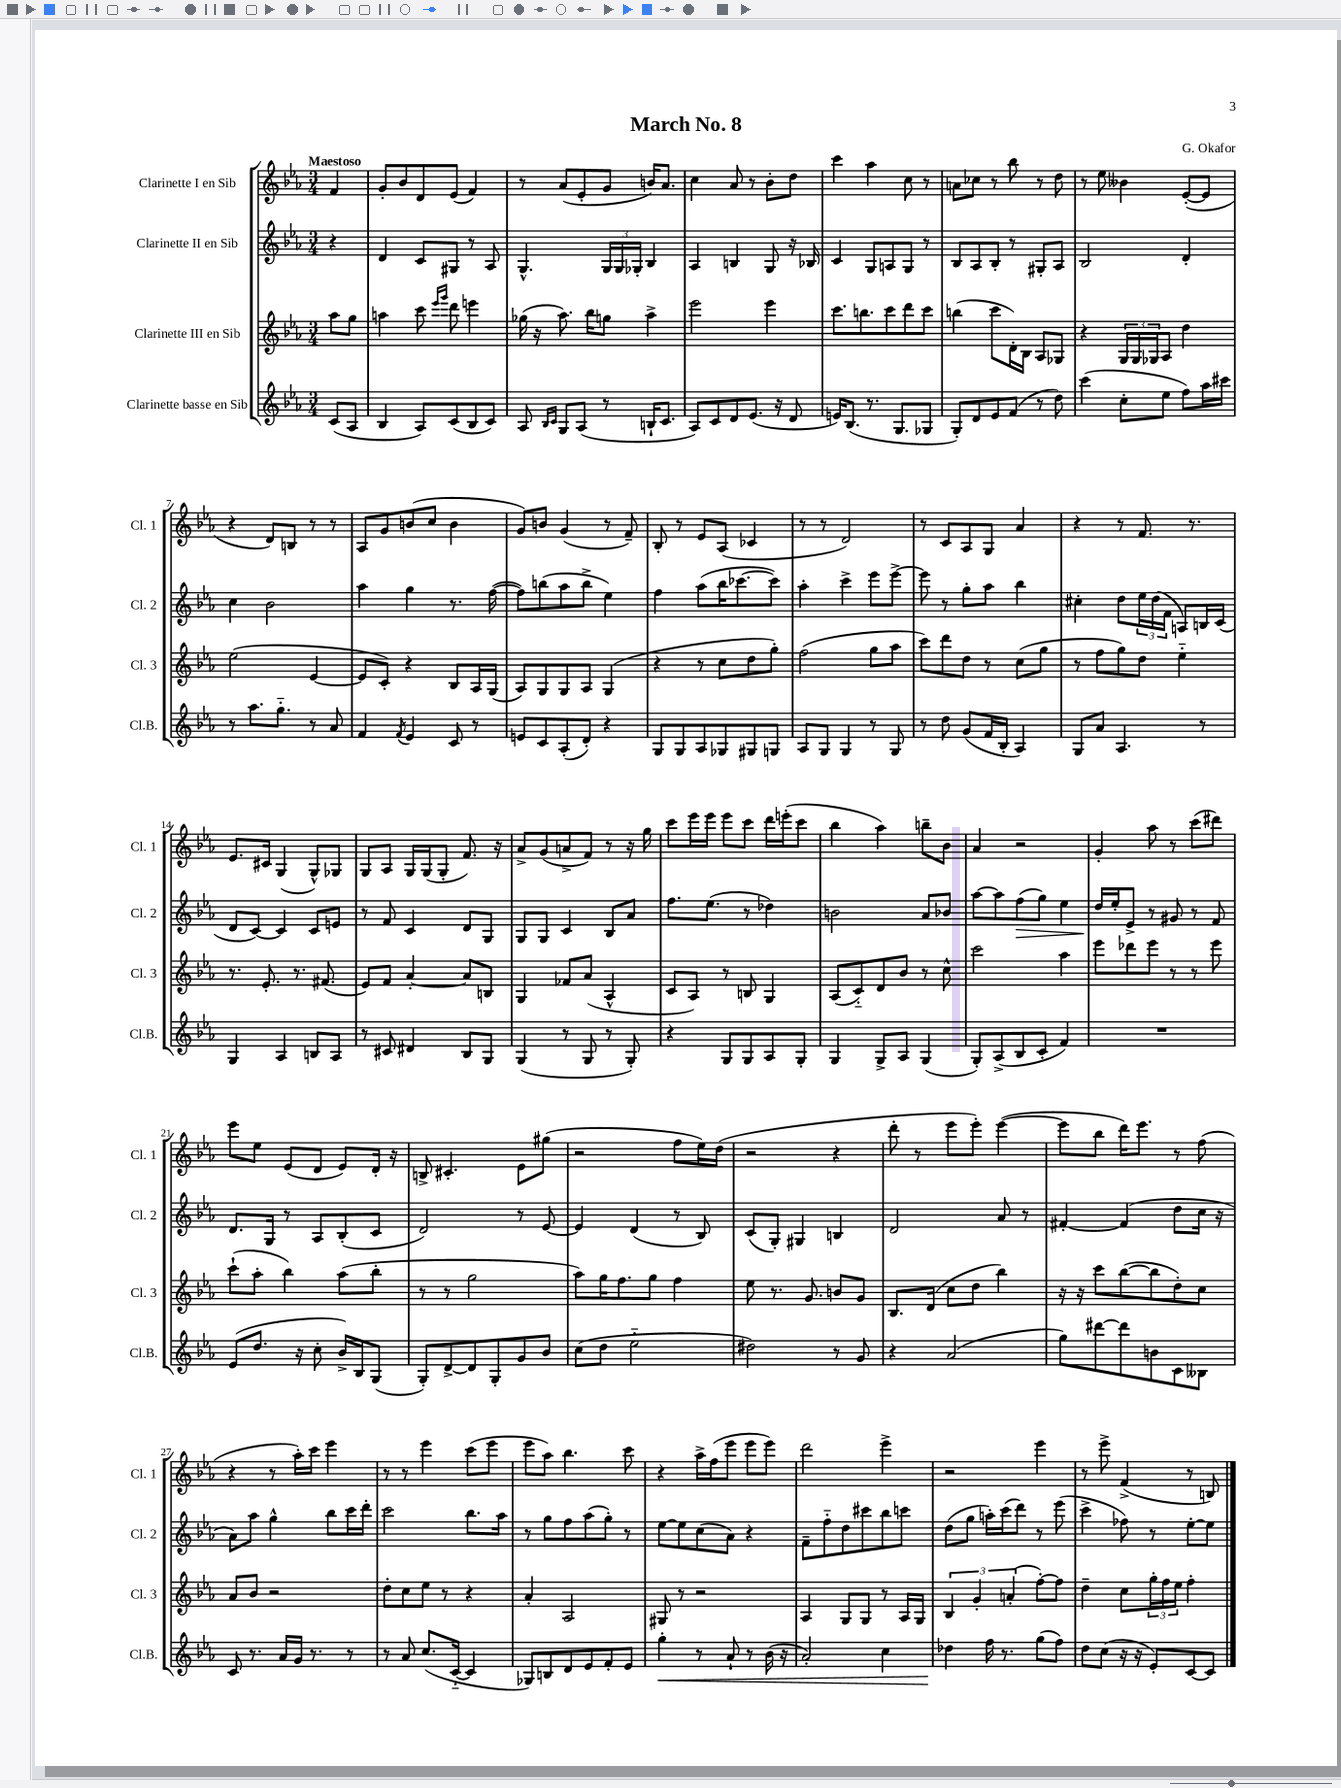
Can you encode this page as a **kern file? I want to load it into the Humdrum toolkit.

**kern	**kern	**kern	**kern
*staff4	*staff3	*staff2	*staff1
*clefG2	*clefG2	*clefG2	*clefG2
*k[b-e-a-]	*k[b-e-a-]	*k[b-e-a-]	*k[b-e-a-]
*M3/4	*M3/4	*M3/4	*M3/4
(8c/L	8aa-\L	4r	4f/
8A-/J	8gg\J	.	.
=	=	=	=
4B-/	4aa\	4d/	8g'/L
.	.	.	8b-/
8A-/L)	8ccc\	8c/L	8d/
.	16qqeee-/LL	.	.
.	16qqggg/JJ	.	.
(8c/	8ddd\	8G#/J	(8e-/J
8B-/	4eee\	8r	4f/)
8c/J)	.	8A-/	.
=	=	=	=
8A-/	(16gg-\	4.G^^/	8r
.	16r	.	.
16qqB-/LL	.	.	.
16qqc/JJ	.	.	.
8G/L	8.aa-\)	.	(8a-/L
(8A-/J	.	.	8e-'/
.	16bb-\LK	.	.
8r	8gg\J	24G/LL	8g/J
.	.	24G/	.
.	.	24G-'/JJ	.
16B`/LK	4aa-^\	4B-/	16b/LK)
8.c/J	.	.	8.a-/J
=	=	=	=
8A-/L)	2eee-\	4A-/	4cc\
8c/	.	.	.
8d/	.	4B/	8a-/
(8.e-/J	.	.	8r
.	4eee-\	8G/	8b-'\L
16r	.	.	.
8d/	.	16r	8dd\J
.	.	16B-/	.
=	=	=	=
16e/LK)	8.ccc\L	4c/	4ccc\
(8.B-/J	.	.	.
.	8.bb\	.	.
8.r	.	8G/L	4aa-\
.	8ccc\	8A/	.
8.G/L	.	.	.
.	8ddd\	8G/J	8cc\
8G-/J	8ccc\J	8r	8r
=	=	=	=
8G'/L)	(4bb\	8B-/L	8a\L
8d/	.	8A-/	8cc-\J
8e-/	8ccc\L	8B-'/J	8r
(8f/J	16d'\L)	8r	8bb-\
.	16B-\JJ	.	.
8r	8A-/L	8G#'/L	8r
8dd\)	8G-/J	8A-/J	8dd\
=	=	=	=
(4ccc\	4r	2B-/	8r
.	.	.	8ee-\
8cc'\L	24G/LL	.	4b--\
.	24G/	.	.
.	24G-/J	.	.
8ee-\J	8A-/J	.	.
8ff\L)	4dd\	4d'/	([8e-'/L
16aa-\L	.	.	8e-/]J
16ccc#\JJ	.	.	.
=	=	=	=
8r	(2ee-\	4cc\	4r
8.aa-\L	.	.	.
.	.	2b-\	8d/L)
8.gg'~\J	.	.	.
.	.	.	8B/J
8r	[4e-/	.	8r
8a-/	.	.	8r
=	=	=	=
4f/	8e-/]L	4aa-\	8A-/L
.	8c'/J)	.	8g/
8qf/	.	.	.
4e-/	4r	4gg\	(8b/
.	.	.	8cc/J
8c/	8B-/L	8.r	4b\
8r	16A-/L	.	.
.	(16G/JJ	([16ff\	.
=	=	=	=
8e/L	8A-/L)	8ff\]L)	8g/L)
8c/	8G/	(8bb\	8b/J
(8A-'/	8G/	8aa-\	(4g/
8d'/J)	8A-/J	8bb^\J	.
4r	(4G/	4ee-\)	8r
.	.	.	8f~/)
=	=	=	=
8G/L	4r	4ff\	8B-'/
8G/	.	.	8r
8A-/	8r	(8aa-\L	8e-/L
8G-/	8cc\L	16bb-\K	(8A-/J
.	.	[8.ccc-\	.
8G#/	8dd\	.	4c-/
8G/J	8gg'\J)	8ccc-\]J)	.
=	=	=	=
8A-/L	(2ff\	4aa-'\	8r
8G/J	.	.	8r
4G/	.	4ccc^\	2d/)
8r	8gg\L	8eee-\L	.
8G/	8aa-\J	[8eee-^\J	.
=	=	=	=
8r	8ccc\L)	8eee-\]	8r
8dd\	8ddd\	8r	8c/L
(8g/L	8dd\J	8gg'\L	8A-/
16f/L	8r	8aa-\J	8G/J
16B-'/JJ	.	.	.
4A-/)	(8cc\L	4bb-\	4a-/
.	8gg\J	.	.
=	=	=	=
8G/L	8r	4cc#'\	4r
8a-/J	8ff\L	.	.
4.A-/	8gg\)	8dd\L	8r
.	8dd\J	24ee-\L	8.f/
.	.	(24dd\	.
.	.	24f\JJ	.
.	4ee-'~\	8A/L)	.
.	.	.	8.r
8r	.	16B/L	.
.	.	(16c/JJ	.
=	=	=	=
4G/	8.r	8d/L	8.e-/L
.	.	[8c/J)	.
.	8.e-'/	.	16c#/Jk
4A-/	.	4c/]	(4G/
.	8.r	.	.
8B/L	.	8c/L	8G^^/L)
.	(8.f#/	.	.
8A-/J	.	8e/J	8G-/J
=	=	=	=
8r	8e-/L)	8r	8G/L
8c#/	8f/J	8f/	8A-/J
4d#/	[4a-'/	4c/	16G/LL
.	.	.	(16G/J
.	.	.	8G'/J
8B-/L	8a-/]L	8d/L	8.f/)
8G/J	8B/J	8G/J	.
.	.	.	16r
=	=	=	=
(4G/	4G/	8G/L	8a-^/L
.	.	8G/J	(8g/
8r	8f-/L	4c/	8a^/
8G/	(8a-/J	.	8f/J)
8r	4A-^^/	8B-/L	8r
8G'/)	.	8a-/J	16r
.	.	.	16gg\
=	=	=	=
4r	8c/L	8.ff\L	8ccc\L
.	8A-/J)	.	16eee-\L
.	.	(8.ee-\J	16eee-\JJ
8G/L	8r	.	8eee-\L
8G/	8B/	8r	8ccc\J
8A-/	4G/	4dd-\)	16ddd\LL
.	.	.	(16eee'\J
8G'/J	.	.	8ccc\J
=	=	=	=
4G/	(8A-/L	2b\	4bb-\
.	8c'~/)	.	.
8G^/L	8d/	.	4aa-\)
8A-/J	8b-/J	.	.
(4G/	8r	8a-/L	8bb~\L
.	8cc^^\	8b-/J	8b-\J
=	=	=	=
8G'/L)	2ccc\	[8aa-\L	4a-/
(8A-^/	.	8aa-\]	.
8B-/	.	(8ff\	2r
8c'/J	.	8gg\J)	.
4f/)	4aa-\	4ee-\	.
=	=	=	=
2.r	8eee-\L	16dd/LL	4g'/
.	.	16ee-'/J	.
.	8ddd-\	8e-^/J	.
.	8eee-\J	8r	8aa-\
.	8r	8g#/	8r
.	8r	8r	(8ccc\L
.	8eee-\	8f/	8ddd#\J)
=	=	=	=
(8e-/L	(8ccc`\L	8.d/L	8eee-\L
8.dd/J	8aa-'\J	.	8ee-\J
.	.	16G/Jk	.
.	4bb-\)	8r	(8e-/L
16r	.	.	.
8cc'\	.	8A-/L	8d/J
16b-^/LL)	(8aa-\L	(8B-'/	8e-/L)
16B-/J	.	.	.
(8G/J	8bb-'\J	8c/J	16d'/Jk
.	.	.	16r
=	=	=	=
8G'/L)	8r	2d/)	8B^/
[8d^/	8r	.	4.c#'/
8d/]	2gg\	.	.
8G'/	.	.	.
8g/	.	8r	8e-\L
8b-/J	.	[8e-/	(8gg#\J
=	=	=	=
(8cc\L	8aa-\L)	4e-/]	2r
8dd\J	16gg\K	.	.
.	8.ff\	.	.
2ee-'~\	.	(4d/	.
.	8gg\J	.	.
.	4ff\	8r	8ff\L
.	.	8B-/)	16ee-\L)
.	.	.	(16dd\JJ
=	=	=	=
2dd#\)	8ee-\	(8c/L	2r
.	8.r	8G'/J)	.
.	.	4G#/	.
.	8.g/	.	.
8r	8b/L	4B/	4r
8g/	8g/J	.	.
=	=	=	=
4r	8.B-/L	2d/	8ddd'\
.	.	.	8r
.	(16d/Jk	.	.
(2a-/	8cc\L	.	8eee-\L
.	8dd\J	.	8eee-'\J)
.	4bb-\)	8a-/	([4eee-\
.	.	8r	.
=	=	=	=
8gg\L)	16r	[4f#'/	8eee-\]L
.	16r	.	.
[8ddd#\	8ccc\L	.	8bb-\J
8ddd#\]	([8bb-\	(4f#/]	16ddd\LK)
.	.	.	8.eee-\J
8b\	8bb-\]	.	.
8c\	8dd'\)	8dd\L	8r
8B--\J	8cc\J	16cc\Jk	(8ff\
.	.	16r	.
=	=	=	=
8c/	8a-/L	8a-\L)	4r
8.r	8b-/J	8aa-\J	.
.	2r	4gg^^\	8r
16a-/LL	.	.	.
16g/JJ	.	.	16aa-'\LL)
8.r	.	.	16ccc\JJ
.	.	8bb-\L	4eee-\
8r	.	16ccc\L	.
.	.	16ddd'\JJ	.
=	=	=	=
8r	8dd'\L	2ccc\	8r
8a-/	8cc\	.	8r
(8.cc/L	8ee-\J	.	4eee-\
.	8r	.	.
[16c'~/Jk	.	.	.
4c/]	4r	8.bb-\L	(8ccc\L
.	.	.	8eee-\J
.	.	16aa-\Jk	.
=	=	=	=
8G-/L)	4a-'/	8r	8eee-\L
8B/	.	8gg\L	8aa-\J)
8d/	2A-/	8ff\	4.bb-\
8e-/	.	(8aa-\	.
8f'/	.	8gg'\J)	.
8e-/J	.	8r	8ccc\
=	=	=	=
4gg'\	8G#/	[8ee-\L	4r
.	8r	8ee-\]	.
8r	2r	(8cc\	16aa-^\LL
.	.	.	(16ff\J
8a-`/	.	8a-\J)	8eee-\J
8r	.	4r	8eee-\L
(16b-\	.	.	8eee-\J)
16r	.	.	.
=	=	=	=
2a-'/)	4A-/	8f~\L	2ddd\
.	.	8ff'~\	.
.	8G/L	8dd\	.
.	8G/J	8ccc#\	.
4cc\	8r	8bb-\	4eee-^\
.	16A-/LL	8ccc\J	.
.	16G/JJ	.	.
=	=	=	=
4dd-\	6B-/	(8dd\L	2r
.	.	8gg\J	.
.	6g'/	.	.
16ff\	.	16aa'\LL)	.
8.r	.	(16ccc\J	.
.	(6a'/	.	.
.	.	8ddd\J)	.
(8gg\L	[8ff'\L)	8r	4eee-\
8ff\J)	8ff\]J	(8eee-\	.
=	=	=	=
8dd\L	4dd~\	4ccc^\	8r
(8cc\J	.	.	8eee-^\
16r	8cc\L	8ff-\)	(4f^/
16r	.	.	.
8e-'/L)	24gg'\L	8r	.
.	24ff\	.	.
.	24ee-\JJ	.	.
[8c/	4ff'\	[8ee-'\L	8r
8c/]J	.	8ee-\]J	8B/)
==	==	==	==
*-	*-	*-	*-
